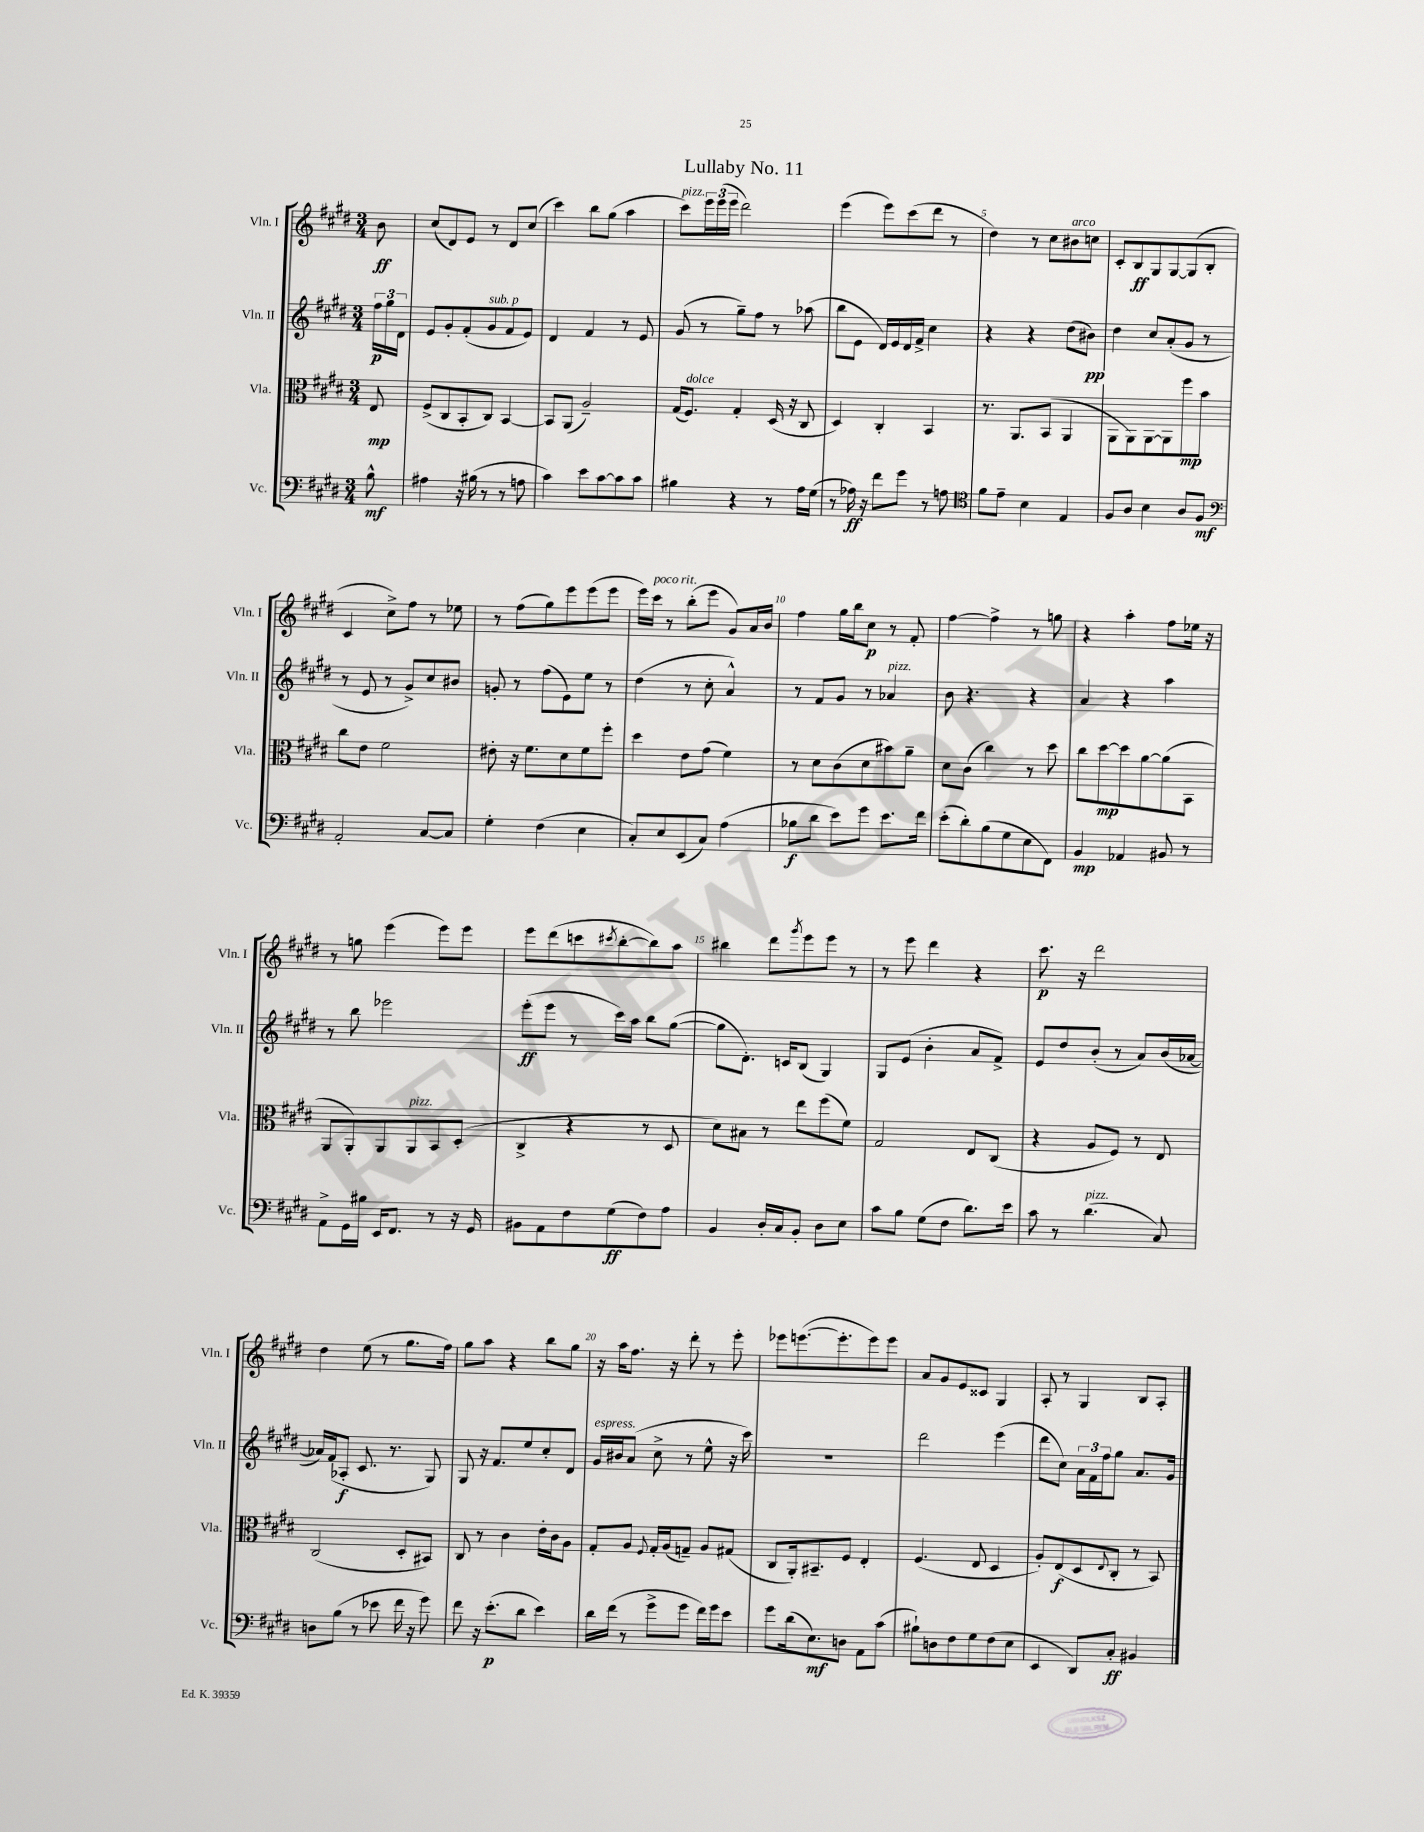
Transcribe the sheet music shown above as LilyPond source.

\header { title = "Lullaby No. 11" }
<<
\new StaffGroup <<
\new Staff = "s0" \with { instrumentName = "Vln. I" shortInstrumentName = "Vln. I" } {
    \clef treble \key e \major \numericTimeSignature \time 3/4 \partial 8
    b'8\ff |
    cis''8( dis'8) e'8 r8 dis'8 cis''8( |
    cis'''4) b''8 gis''8( a''4 |
    cis'''8^\markup { \italic "pizz." }) \tuplet 3/2 { e'''16 e'''16( e'''16 } dis'''2) |
    e'''4( e'''8) cis'''8( dis'''8 r8 |
    dis''4) r8 cis''8 bis'8^\markup { \italic "arco" } c''8 |
    cis'8-. b8\ff gis8 gis8~ gis8( b8-. |
    cis'4 cis''8->) fis''8 r8 ees''8 |
    r8 fis''8( gis''8) e'''8 e'''8( e'''8 |
    e'''16) cis'''16^\markup { \italic "poco rit." } r8 b''8-.( e'''8 gis'8) a'16 b'16 |
    fis''4 gis''16 b''16 cis''8\p r8 fis'8-. |
    fis''4~ fis''4-> r8 g''8 |
    r4 a''4-. fis''8 ees''16 r16 |
    r8 g''8 e'''4( e'''8) e'''8 |
    e'''8 dis'''8( c'''8 \acciaccatura { cis'''8 } b''8~-. b''8) a''8 |
    bis''4 dis'''8 \acciaccatura { gis'''8 } e'''8 e'''8 r8 |
    r8 e'''8 dis'''4 r4 |
    cis'''8.\p r16 dis'''2 |
    dis''4 e''8( r8 gis''8. fis''16) |
    gis''8 a''8 r4 b''8 gis''8 |
    r16 a''16 fis''8. r16 dis'''8-. r8 e'''8-. |
    ees'''8 e'''8.~( e'''8.-. e'''8) e'''8 |
    a'8 gis'8 e'8 cisis'8 gis4 |
    a8-. r8 gis4 b8 a8-. \bar "|." |
}
\new Staff = "s1" \with { instrumentName = "Vln. II" shortInstrumentName = "Vln. II" } {
    \clef treble \key e \major \numericTimeSignature \time 3/4 \partial 8
    \tuplet 3/2 { fis''16\p gis''16 dis'16 } |
    e'8 gis'8-. fis'8-.( gis'8^\markup { \italic "sub. p" } fis'8 e'8) |
    dis'4 fis'4 r8 e'8 |
    gis'8( r8 gis''8--) fis''8 r8 aes''8( |
    b''8 e'8 dis'16) e'16 dis'16 fis'16-> cis''4 |
    r4 r4 dis''8( bis'8\pp) |
    dis''4 cis''8 a'8-.( gis'8 r8 |
    r8 e'8 r8 gis'8->) cis''8 bis'8 |
    g'8-. r8 fis''8( e'8) e''8 r8 |
    dis''4( r8 cis''8-. a'4-^) |
    r8 fis'8 gis'8 r8 aes'4^\markup { \italic "pizz." } |
    b'8 r4. r4 |
    a'4 r4 a''4 |
    r8 b''8 ees'''2 |
    e'''8-.\ff( e'''8 r8 cis'''16) a''16 b''8 gis''8~( |
    gis''8 dis'8.-.) c'16 b8( gis4) |
    gis8 e'8( b'4-. a'8 fis'8->) |
    e'8 dis''8 b'8-.( r8 a'8) b'16( aes'16~ |
    aes'16) fis'16( aes8-.\f cis'8. r8. gis8) |
    gis8 r16 fis'8. e''8 cis''8-. dis'8 |
    gis'16^\markup { \italic "espress." } bis'16 a'8( cis''8-> r8 e''8-^ r16 cis'''16) |
    R2. |
    dis'''2 e'''4( |
    dis'''8 cis''8) \tuplet 3/2 { a'16 fis'16 fis''16 } gis''8 a'8. gis'16 \bar "|." |
}
\new Staff = "s2" \with { instrumentName = "Vla." shortInstrumentName = "Vla." } {
    \clef alto \key e \major \numericTimeSignature \time 3/4 \partial 8
    e8\mp |
    fis8->( cis8 b,8-. cis8) b,4~ |
    b,8 a,8( a2--) |
    gis16( fis8.^\markup { \italic "dolce" }) gis4-. dis16( r16 cis8 |
    dis4) cis4-. b,4 |
    r8. a,8. b,8( a,4 |
    a,8 a,8) a,8~ a,8 fis''8\mp b'8 |
    cis''8 e'8 fis'2 |
    eis'8-. r16 fis'8. dis'8 fis'8 fis''8-. |
    dis''4 e'8 gis'8( fis'4) |
    r8 dis'8 cis'8( dis'8 bis'8) a'8-- |
    dis'8 cis'8( cis''4) r8 dis''8 |
    cis''8 dis''8~\mp dis''8 a'8~ a'8( b,8 |
    a,8 a,8-.) a,8 a,8^\markup { \italic "pizz." } b,8 dis8-.( |
    cis4-> r4 r8 dis8 |
    dis'8) bis8 r8 e''8 fis''8( fis'8) |
    gis2 e8 cis8( |
    r4 a8 fis8) r8 e8 |
    cis2( dis8-. bis,8) |
    cis8 r8 cis'4 e'16-. cis'16 a8 |
    gis8-. a8 \appoggiatura { fis8 } gis16-. a16( g8--) a8 gis8( |
    cis8 a,16-.) bis,8.-- fis8 e4-. |
    fis4.( e8 dis4 |
    a8-.) e8\f( dis8 \appoggiatura { e8 } cis8-. r8 b,8) \bar "|." |
}
\new Staff = "s3" \with { instrumentName = "Vc." shortInstrumentName = "Vc." } {
    \clef bass \key e \major \numericTimeSignature \time 3/4 \partial 8
    b8-^\mf |
    ais4 r16 bis16( r8 r8 a8 |
    cis'4) e'8 cis'8~ cis'8 cis'8 |
    bis4 r4 r8 a16 gis16( |
    r8 aes16\ff) r16 fis'8 gis'8 r8 a8 |
    \clef tenor fis'8 e'8-- b4 e4 |
    fis8 a8 b4 a8 fis8\mf |
    \clef bass a,2-. cis8~ cis8 |
    gis4-. fis4( e4 |
    cis8-.) e8 e,8( cis8) a4( |
    bes8\f dis'8 e'8) gis'8 e'8. fis'16 |
    e'8-.( dis'8-.) b8( gis8 e8 fis,8) |
    b,4\mp aes,4 bis,8 r8 |
    a,8-> gis,16 bis16 e,16 fis,8. r8 r16 gis,16 |
    bis,8 a,8 fis8 gis8\ff( fis8) a8 |
    b,4 dis16-. cis16 b,8-. dis8 e8 |
    cis'8 b8 gis8( fis8 dis'8.) e'16 |
    cis'8 r8 dis'4.^\markup { \italic "pizz." }( cis8) |
    d8 b8( r8 ees'8 fis'16 r16 gis'8) |
    fis'8 r16 e'8.-.\p( dis'8 e'4) |
    dis'16 fis'16( r8 gis'8-> gis'8 fis'16) gis'16 e'8 |
    gis'8 dis'16( e8.\mf) d8 a,8 cis'8( |
    bis8-!) d8 fis8 gis8 fis8( e8 |
    e,4 dis,8) cis8-.\ff bis,4 \bar "|." |
}
>>
>>
\layout { \context { \Score \override BarNumber.break-visibility = ##(#f #t #t) barNumberVisibility = #(every-nth-bar-number-visible 5) } }
